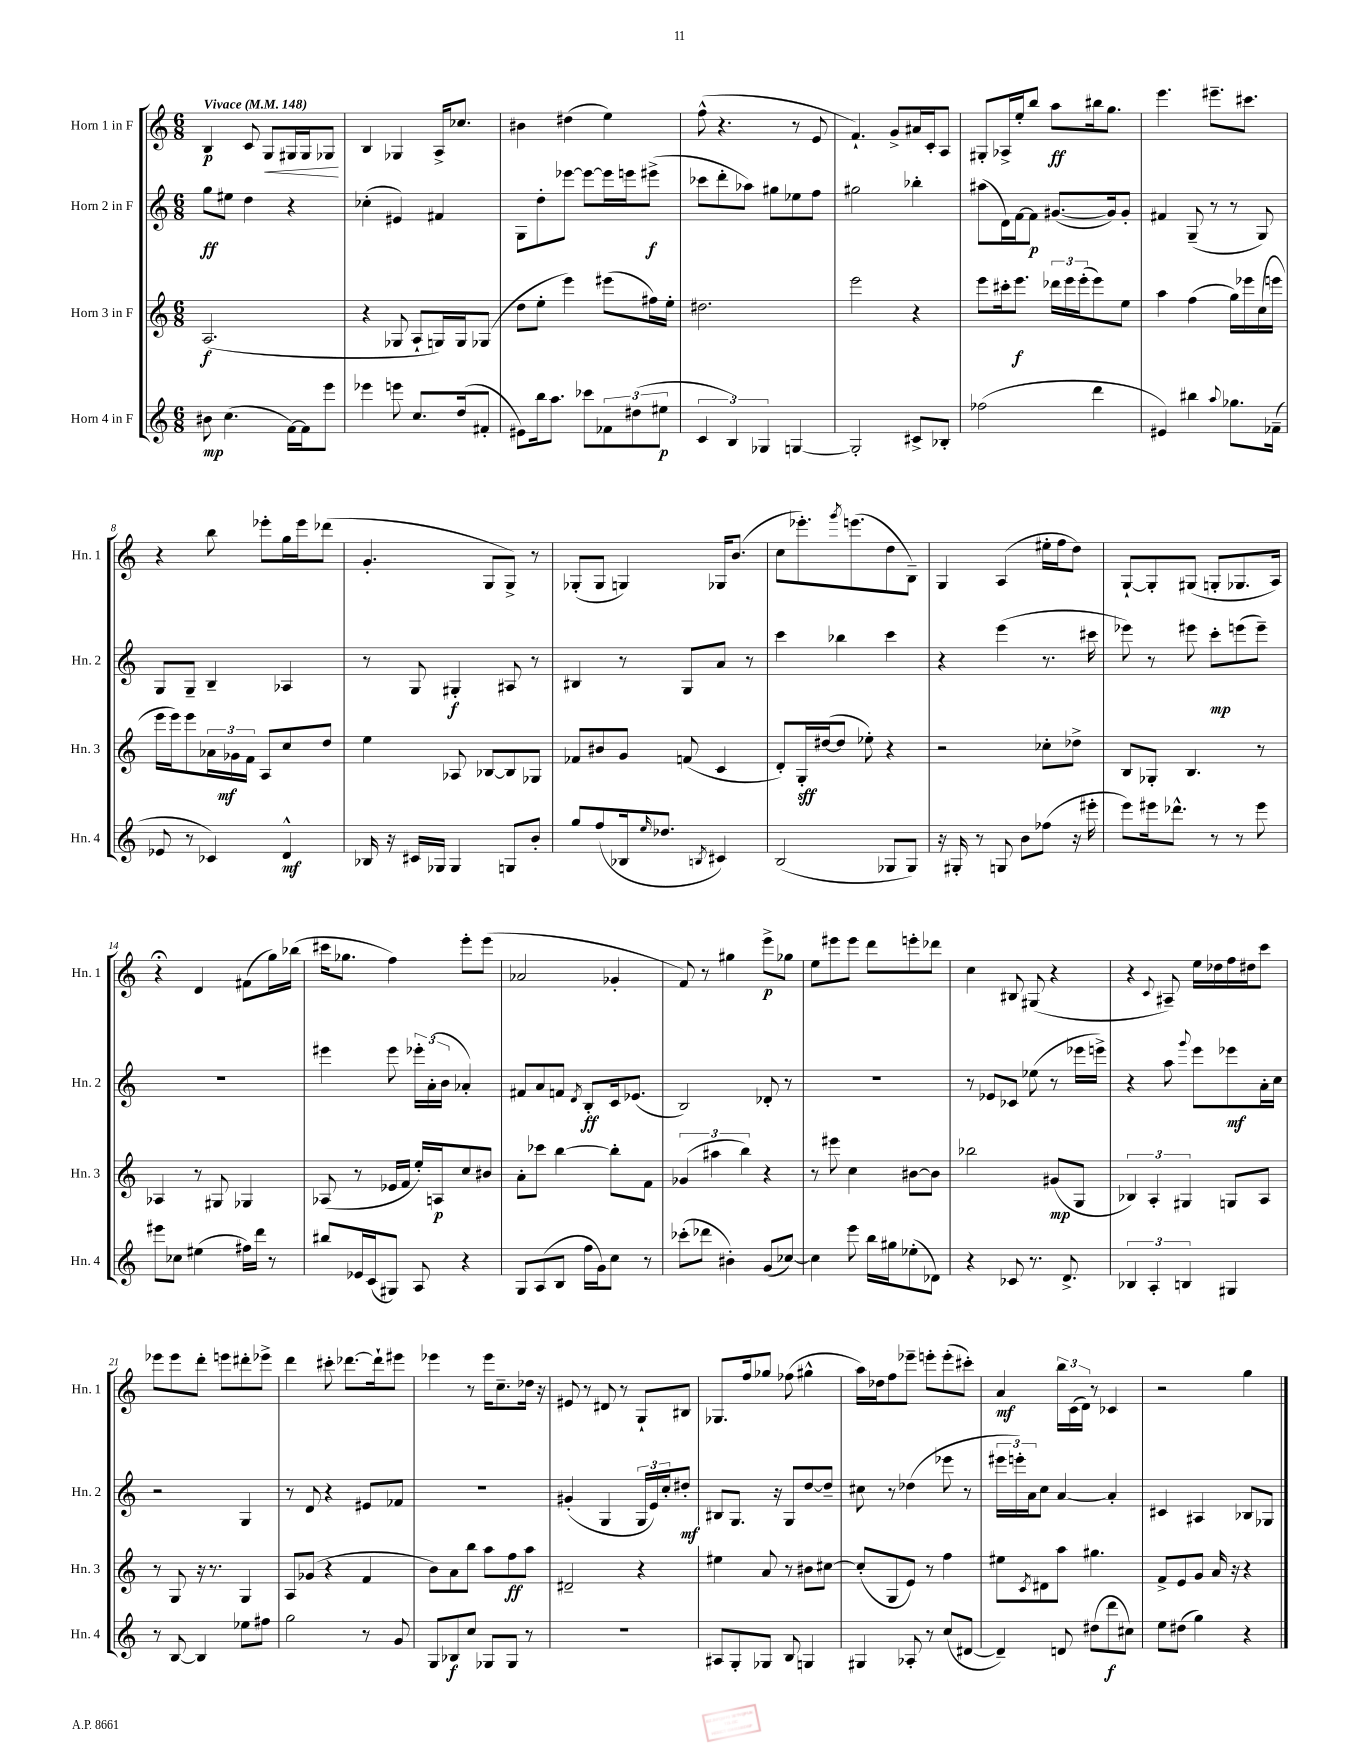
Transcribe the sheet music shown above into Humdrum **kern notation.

**kern	**dynam	**kern	**dynam	**kern	**dynam	**kern	**dynam
*part4	*part4	*part3	*part3	*part2	*part2	*part1	*part1
*staff4	*staff4	*staff3	*staff3	*staff2	*staff2	*staff1	*staff1
*I"Horn 4 in F	*	*I"Horn 3 in F	*	*I"Horn 2 in F	*	*I"Horn 1 in F	*
*I'Hn. 4	*	*I'Hn. 3	*	*I'Hn. 2	*	*I'Hn. 1	*
*clefG2	*	*clefG2	*	*clefG2	*	*clefG2	*
*k[]	*	*k[]	*	*k[]	*	*k[]	*
*M6/8	*	*M6/8	*	*M6/8	*	*M6/8	*
*MM148	*	*MM148	*	*MM148	*	*MM148	*
=1	=1	=1	=1	=1	=1	=1	=1
!	!	!	!	!	!	!LO:TX:a:B:t=Vivace	!
8b#X\	mp	(2.A/	f	8gg\L	ff	4B/	p
(4.cc\	.	.	.	8ee#X\J	.	.	.
.	.	.	.	4dd\	.	8c/	.
!	!	!	!	!	!	!	!LO:HP:b
.	.	.	.	.	.	8G/L	<
[16f\LL)	.	.	.	4r	.	16G#X/L	.
16f\J]	.	.	.	.	.	16G#/J	.
8eee\J	.	.	.	.	.	8G-X/J	.
.	.	.	.	.	.	.	[
=2	=2	=2	=2	=2	=2	=2	=2
4eee-X\	.	4r	.	(4cc-X'\	.	4B/	.
8eeen\	.	8G-X/	.	4e#X/)	.	4G-X/	.
8.cc/L	.	8A`/L	.	.	.	.	.
.	.	16Gn/L)	.	4f#X/	.	16A^/KL	.
(16dd/k	.	16G/J	.	.	.	8.cc-X/J	.
8f#X'/J	.	(8G-X/J	.	.	.	.	.
=3	=3	=3	=3	=3	=3	=3	=3
8e#X\L)	.	8dd\L	.	8G\L	.	4b#X\	.
16bb\k	.	8ee'\J	.	8dd'\	.	.	.
8.aa\J	.	.	.	.	.	.	.
.	.	4eee\)	.	[8eee-X\J	.	(4dd#X\	.
8ccc-X\L	.	.	.	8eee-\L_	.	.	.
12f-X\	.	(8eee#X\L	.	16eee-\L]	.	4ee\)	.
.	.	.	.	16eeen\J	.	.	.
(12dd#X\	.	.	.	.	.	.	.
.	.	16ff#X\L)	.	(8eee#X^\J	f	.	.
12ee#X\J	p	.	.	.	.	.	.
.	.	16ee'\JJ	.	.	.	.	.
=4	=4	=4	=4	=4	=4	=4	=4
6c/	.	2.dd#X\	.	8ccc-X\L	.	(8ff^^\	.
.	.	.	.	8ddd'\	.	4.r	.
6B/)	.	.	.	.	.	.	.
.	.	.	.	8aa-X\J)	.	.	.
6G-X/	.	.	.	.	.	.	.
.	.	.	.	8gg#X\L	.	.	.
[4Gn/	.	.	.	8ee-X\	.	8r	.
.	.	.	.	8ff\J	.	8e/	.
=5	=5	=5	=5	=5	=5	=5	=5
2G'/]	.	2eee\	.	2gg#X\	.	4.f`/)	.
.	.	.	.	.	.	8g^/L	.
8c#X^/L	.	4r	.	4bb-X'\	.	16a#X/L	.
.	.	.	.	.	.	16c'/J	.
8B-X'/J	.	.	.	.	.	8A/J	.
=6	=6	=6	=6	=6	=6	=6	=6
(2ff-X\	.	8eee\L	.	(8aa#X\L	.	8G#X'/L	.
.	.	16ccc#X'\k	.	16d\L)	.	16A-X^/L	.
.	.	8.eee\J	f	[16f\J	.	16ee'/J	.
.	.	.	.	8f\J]	p	8bb/J	.
.	.	24ddd-X\LL	.	([8.g#X/L	.	8aa\L	ff
.	.	24eee\	.	.	.	.	.
.	.	(24eee'\J	.	.	.	.	.
4ddd\	.	8eee\)	.	.	.	16bb#X\k	.
.	.	.	.	16g#/k])	.	8.gg\J	.
.	.	8ee\J	.	8g#'/J	.	.	.
=7	=7	=7	=7	=7	=7	=7	=7
4e#X/)	.	4aa\	.	4f#X/	.	4.eee\	.
4bb#X\	.	(4ff\	.	(8G~/	.	.	.
.	.	.	.	8r	.	8.eee#X~\L	.
8qqaa/	.	.	.	.	.	.	.
8.gg-X\L	.	16gg\LL)	.	8r	.	.	.
.	.	16eee-X\	.	.	.	8.ccc#X\J	.
.	.	(16cc\	.	8G/)	.	.	.
(16f-X~\Jk	.	16eeen\JJ	.	.	.	.	.
!!LO:LB:g=z
=8	=8	=8	=8	=8	=8	=8	=8
8e-X/	.	16eee\LL	.	8G/L	.	4r	.
.	.	16eee\J)	.	.	.	.	.
8r	.	8eee\	.	8G~/J	.	.	.
4c-X/)	.	24a-X\L	.	4B~/	.	8bb\	.
.	.	24g-X\	mf	.	.	.	.
.	.	24f\JJ	.	.	.	.	.
.	.	8A/L	.	.	.	8eee-X'\L	.
4d^^/	mf	8cc/	.	4A-X/	.	16gg\L	.
.	.	.	.	.	.	16eee-\J	.
.	.	8dd/J	.	.	.	(8ddd-X\J	.
=9	=9	=9	=9	=9	=9	=9	=9
16B-X/	.	4ee\	.	8r	.	4.g'/	.
16r	.	.	.	.	.	.	.
16c#X/LL	.	.	.	8G/	.	.	.
16G-X/JJ	.	.	.	.	.	.	.
4G-/	.	8A-X/	.	4G#X'/	f	.	.
.	.	[8B-X/L	.	.	.	8G/L	.
8Gn/L	.	8B-/]	.	8A#X/	.	8G^/J)	.
8b'/J	.	8G-X/J	.	8r	.	8r	.
=10	=10	=10	=10	=10	=10	=10	=10
8gg/L	.	8f-X/L	.	4B#X/	.	(8G-X'/L	.
(8ff/	.	8b#X/	.	.	.	8G-/J	.
16B-X/k	.	8g/J	.	8r	.	4Gn/)	.
16qqee/	.	.	.	.	.	.	.
8.dd-X/J	.	.	.	.	.	.	.
.	.	(8fn/	.	8G/L	.	.	.
8qBn/	.	.	.	.	.	.	.
4c#X/)	.	4c/	.	8a/J	.	16G-X/KL	.
.	.	.	.	.	.	(8.b/J	.
.	.	.	.	8r	.	.	.
=11	=11	=11	=11	=11	=11	=11	=11
(2B/	.	8d'/L)	.	4ccc\	.	8cc\L	.
.	.	16G'/L	sff	.	.	8.eee-X'\)	.
.	.	([16dd#X/J	.	.	.	.	.
.	.	8dd#/J]	.	4bb-X\	.	.	.
.	.	.	.	.	.	8qggg/	.
.	.	.	.	.	.	(8.eeen\	.
.	.	8ee-X'\)	.	.	.	.	.
8G-X/L	.	4r	.	4ccc\	.	8dd\	.
8G-/J)	.	.	.	.	.	8B~\J)	.
=12	=12	=12	=12	=12	=12	=12	=12
16r	.	2r	.	4r	.	4G/	.
16G#X'/	.	.	.	.	.	.	.
8r	.	.	.	.	.	.	.
8Gn/	.	.	.	(4eee\	.	(4A/	.
8b\L	.	.	.	.	.	.	.
(8ff-X\J	.	8cc-X'\L	.	8.r	.	16ee#X'\LL	.
.	.	.	.	.	.	16ff\J	.
16r	.	8dd-X^\J	.	.	.	8dd\J)	.
16eee#X'\	.	.	.	16ccc#X\	.	.	.
=13	=13	=13	=13	=13	=13	=13	=13
8eee\L)	.	8B/L	.	8eee-X\)	.	[8G`/L	.
16eee#X\k	.	8G-X'/J	.	8r	.	8G'/]	.
8.ddd-X^^\J	.	.	.	.	.	.	.
.	.	4.B/	.	8eee#X\	.	(8G#X/J	.
8r	.	.	.	8ccc'\L	mp	8Gn'/L	.
8r	.	.	.	(8eeen\	.	8.G-X/	.
8eee#\	.	8r	.	8eee~\J)	.	.	.
.	.	.	.	.	.	16A/Jk)	.
!!LO:LB:g=z
=14	=14	=14	=14	=14	=14	=14	=14
8eee#X\L	.	4A-X/	.	2.r	.	4r;<	.
8cc-X\J	.	.	.	.	.	.	.
(4ee#X\	.	8r	.	.	.	4d/	.
.	.	8G#X/	.	.	.	.	.
16ff#X\LL)	.	4G-X/	.	.	.	(8f#X\L	.
16ddd\JJ	.	.	.	.	.	.	.
8r	.	.	.	.	.	16gg\L)	.
.	.	.	.	.	.	(16bb-X\JJ	.
=15	=15	=15	=15	=15	=15	=15	=15
8bb#X/L	.	(8A-X/	.	4eee#X\	.	16ccc#X\KL	.
.	.	.	.	.	.	8.gg-X\J	.
16e-X/L	.	8r	.	.	.	.	.
(16c/J	.	.	.	.	.	.	.
8G#X/J)	.	16e-X/LL	.	8eee#\	.	4ff\)	.
.	.	16f/JJ	.	.	.	.	.
8A/	.	16ee'/LL)	.	24eee-X'\LL	.	.	.
.	.	.	.	(24a'\	.	.	.
.	.	16An/J	p	.	.	.	.
.	.	.	.	24b\JJ	.	.	.
4r	.	8cc/	.	4a-X'/)	.	8eee'\L	.
.	.	8b#X/J	.	.	.	(8eee\J	.
=16	=16	=16	=16	=16	=16	=16	=16
8G/L	.	8a'\L	.	8f#X/L	.	2a-X/	.
(8A/	.	8ccc-X\J	.	8a/	.	.	.
8B/J	.	[4bb\	.	8fn/J	.	.	.
.	.	.	.	8qd/	.	.	.
16ff\LL	.	.	.	8B'/L	ff	.	.
16g\J)	.	.	.	.	.	.	.
8cc\J	.	8bb'\L]	.	16c/k	.	4g-X'/	.
.	.	.	.	(8.e-X/J	.	.	.
8r	.	8f\J	.	.	.	.	.
=17	=17	=17	=17	=17	=17	=17	=17
(8ccc-X'\L	.	(6g-X/	.	2B/)	.	8f/)	.
8ddd-X\J	.	.	.	.	.	8r	.
.	.	6aa#X\	.	.	.	.	.
4b#X'\)	.	.	.	.	.	4gg#X\	.
.	.	6bb\)	.	.	.	.	.
(8g/L	.	4r	.	8d-X'/	.	8eee^\L	p
[8cc-X/J)	.	.	.	8r	.	8gg-X\J	.
=18	=18	=18	=18	=18	=18	=18	=18
4cc-\]	.	8r	.	2.r	.	8ee\L	.
.	.	8eee#X\	.	.	.	8eee#X\	.
8eee\	.	4cc\	.	.	.	8eee#\J	.
16bb\LL	.	.	.	.	.	8ddd\L	.
16gg#X\J	.	.	.	.	.	.	.
(8ee-X'\	.	[8b#X\L	.	.	.	8eeen'\	.
8d-X\J)	.	8b#\J]	.	.	.	8ddd-X\J	.
=19	=19	=19	=19	=19	=19	=19	=19
4r	.	2bb-X\	.	8r	.	4cc\	.
.	.	.	.	8e-X/L	.	.	.
8c-X/	.	.	.	8c-X/J	.	8B#X/	.
8.r	.	.	.	(8ee-X\	.	(8G#X/	.
.	.	(8g#X/L	mp	8r	.	4r	.
8.d^/	.	.	.	.	.	.	.
.	.	8G/J	.	16eee-X\LL	.	.	.
.	.	.	.	16eeen^\JJ)	.	.	.
=20	=20	=20	=20	=20	=20	=20	=20
6B-X/	.	6B-X/)	.	4r	.	4r	.
6A'/	.	6A'/	.	.	.	.	.
.	.	.	.	.	.	8qqc/	.
.	.	.	.	8aa\	.	8A#X~/)	.
6Bn/	.	6G#X/	.	.	.	.	.
.	.	.	.	8qqggg/	.	.	.
.	.	.	.	8eee\L	.	16ee\LL	.
.	.	.	.	.	.	16dd-X\	.
4G#X/	.	8Gn/L	.	8eee-X\	mf	16ff\	.
.	.	.	.	.	.	16dd#X\J	.
.	.	8A/J	.	16a'\L	.	8ccc\J	.
.	.	.	.	16cc\JJ	.	.	.
!!LO:LB:g=z
=21	=21	=21	=21	=21	=21	=21	=21
8r	.	8r	.	2r	.	8eee-X\L	.
[8B/	.	8G/	.	.	.	8eee-\	.
4B/]	.	16r	.	.	.	8ddd'\J	.
.	.	8.r	.	.	.	.	.
.	.	.	.	.	.	8eeen\L	.
8ee-X\L	.	4G/	.	4G/	.	8ddd#X'\	.
8ff#X\J	.	.	.	.	.	8eee-X^\J	.
=22	=22	=22	=22	=22	=22	=22	=22
2gg\	.	8A/L	.	8r	.	4ddd\	.
.	.	(8g-X/J	.	8d/	.	.	.
.	.	4r	.	4r	.	8ccc#X'\	.
.	.	.	.	.	.	[8.ddd-X\L	.
8r	.	4f/	.	8e#X/L	.	.	.
.	.	.	.	.	.	16ddd-`\k]	.
8g/	.	.	.	8f-X/J	.	8eee#X\J	.
=23	=23	=23	=23	=23	=23	=23	=23
8G/L	.	8b\L)	.	2.r	.	4eee-X\	.
8B-X/	f	8a\	.	.	.	.	.
8cc/J	.	8bb\J	.	.	.	8r	.
8G-X/L	.	8aa\L	.	.	.	16eee-\KL	.
.	.	.	.	.	.	8.cc~\	.
8G-/J	.	8ff\	ff	.	.	.	.
8r	.	8aa\J	.	.	.	16dd-X\Jk	.
.	.	.	.	.	.	16r	.
=24	=24	=24	=24	=24	=24	=24	=24
2.r	.	2d#X~/	.	(4g#X'/	.	8e#X/	.
.	.	.	.	.	.	8r	.
.	.	.	.	4G/	.	8d#X/	.
.	.	.	.	.	.	8r	.
.	.	4r	.	24G/LL	.	8G`/L	.
.	.	.	.	24e/)	.	.	.
.	.	.	.	24cc'/J	.	.	.
.	.	.	.	8dd#X'/J	mf	8B#X/J	.
=25	=25	=25	=25	=25	=25	=25	=25
8A#X/L	.	4ee#X\	.	8B#X/L	.	8.G-X/L	.
8G'/	.	.	.	8.G/J	.	.	.
.	.	.	.	.	.	16ff/k	.
8G-X/J	.	8a/	.	.	.	8gg-X/J	.
.	.	.	.	16r	.	.	.
8B/	.	8r	.	8G/L	.	(8ff-X\	.
4Gn/	.	8b#X\L	.	[8dd/	.	4gg#X^^\	.
.	.	[8cc#X\J	.	8dd~/J]	.	.	.
=26	=26	=26	=26	=26	=26	=26	=26
4G#X/	.	(8cc#'/L]	.	8cc#X\	.	16aa\LL)	.
.	.	.	.	.	.	16dd-X\J	.
.	.	8G/	.	8r	.	8ff\	.
8A-X'/	.	8e/J)	.	(4dd-X\	.	8eee-X~\J	.
8r	.	8r	.	.	.	8eeen'\L	.
(8cc/L	.	4ff\	.	8eee-X\	.	(8eee'\	.
[8d#X/J	.	.	.	8r	.	8ccc#X'\J)	.
=27	=27	=27	=27	=27	=27	=27	=27
4d#~/])	.	8ee#X\L	.	24eee#X\LL	.	4a/	mf
.	.	.	.	24eeen'\)	.	.	.
.	.	.	.	24a\J	.	.	.
.	.	8qc/	.	.	.	.	.
.	.	8d#X\	.	8cc\J	.	.	.
8dn/	.	8aa\J	.	[4a/	.	24bb\LL	.
.	.	.	.	.	.	(24c\	.
.	.	.	.	.	.	24d\JJ)	.
(8dd#X\L	.	4.gg#X\	.	.	.	8r	.
8ddd\	f	.	.	4a'/]	.	4c-X/	.
8cc#X\J)	.	.	.	.	.	.	.
=28	=28	=28	=28	=28	=28	=28	=28
8ee\L	.	8f^/L	.	4c#X/	.	2r	.
(8dd#X\J	.	8e/	.	.	.	.	.
4gg\)	.	8g/J	.	4A#X/	.	.	.
.	.	16a/	.	.	.	.	.
.	.	16r	.	.	.	.	.
4r	.	4r	.	8B-X/L	.	4gg\	.
.	.	.	.	8G-X/J	.	.	.
==	==	==	==	==	==	==	==
*-	*-	*-	*-	*-	*-	*-	*-
